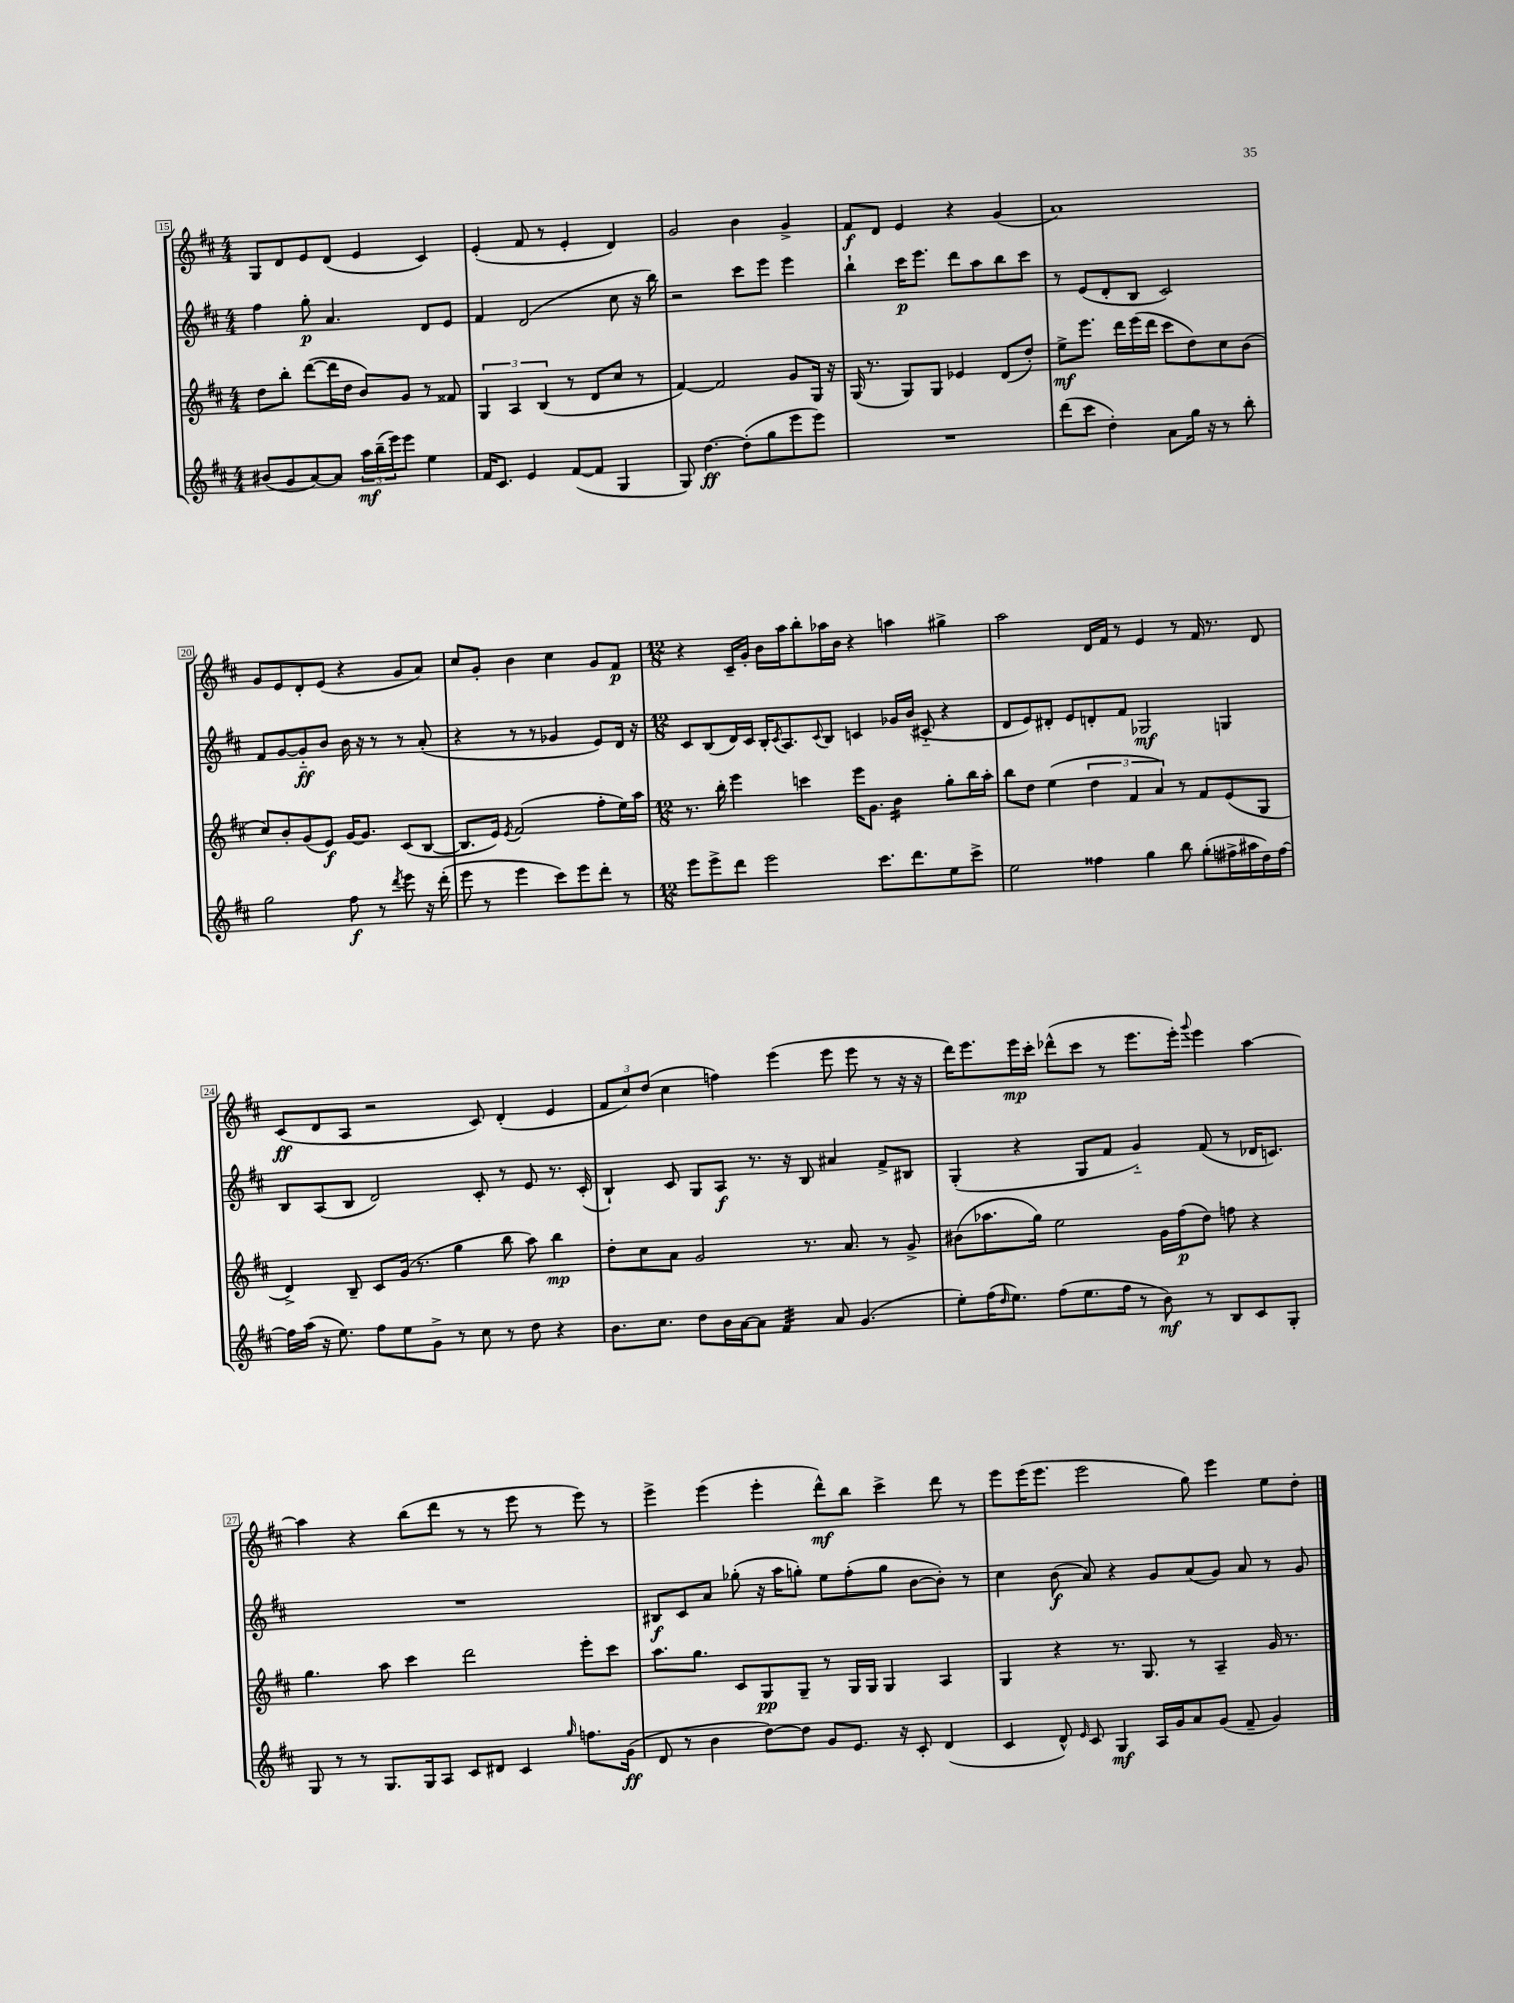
<<
\new StaffGroup <<
\new Staff = "s0" {
    \clef treble \key d \major \numericTimeSignature \time 4/4
    g8 d'8 e'8 d'8( e'4 cis'4) |
    e'4-.( fis'8 r8 e'4-. d'4) |
    g'2 b'4 g'4-> |
    fis'8\f d'8 e'4 r4 g'4( |
    a'1) |
    g'8 e'8 d'8-. e'8( r4 g'8 a'8) |
    cis''8 g'8-. b'4 cis''4 g'8 fis'8\p |
    \numericTimeSignature \time 12/8 r4 cis'16-- g'16-. b'16 a''16 b''8-. aes''16 b'16 r4 a''4 gis''4-> |
    a''2 d'16 fis'16 r8 e'4 r8 fis'16 r8. d'8 |
    cis'8\ff( d'8 a8 r2 cis'8) d'4-.( e'4 |
    \tuplet 3/2 { fis'8 cis''8) d''8( } cis''4 f''4) e'''4( e'''8 e'''8 r8 r16 r16 |
    d'''16) e'''8. e'''16\mp cis'''16-. des'''8-^( cis'''8 r8 e'''8. e'''16-.) \appoggiatura { g'''8 } e'''4 a''4~ |
    a''4 r4 b''8( d'''8 r8 r8 e'''8 r8 e'''8) r8 |
    e'''4-> e'''4( e'''4-. d'''8-^\mf) b''8 cis'''4-> d'''8 r8 |
    e'''8 e'''16( e'''8. e'''2 g''8) e'''4 e''8 d''8-. \bar "|." |
}
\new Staff = "s1" {
    \clef treble \key d \major \numericTimeSignature \time 4/4
    fis''4 g''8-.\p a'4. d'8 e'8 |
    fis'4 d'2( cis''8 r16 b''16) |
    r2 cis'''8 e'''8 e'''4 |
    b''4-! cis'''16\p e'''8. d'''8 a''8 b''8 cis'''8 |
    r8 e'8( d'8-. b8 cis'2) |
    fis'8 g'8~ g'8-_\ff b'8 b'16 r16 r8 r8 a'8-.( |
    r4 r8 r8 ges'4 e'8) d'16 r16 |
    \numericTimeSignature \time 12/8 cis'8 b8( d'16) cis'16 b16-. \acciaccatura { cis'8 } a8. \appoggiatura { cis'8 } b8 c'4 ges'16 b'16( cis'8-_ r4 |
    d'8 e'8) dis'8-. e'8 d'8-. fis'8 ges2\mf g4 |
    b8 a8( b8 d'2) cis'8-. r8 e'8 r8. cis'16-.( |
    b4-!) cis'8 g8 a8\f r8. r16 b8 ais'4 fis'8-> bis8 |
    g4-.( r4 g8 fis'8 g'4-_) fis'8( r8 des'16 c'8.) |
    R1. |
    bis8\f cis'8 a'8 ges''8-.( r16 a''16 g''8-.) e''8 fis''8-.( g''8 b'8~ b'8-.) r8 |
    cis''4 b'8\f( a'8) r4 g'8 a'8( g'8) a'8 r8 g'8 \bar "|." |
}
\new Staff = "s2" {
    \clef treble \key d \major \numericTimeSignature \time 4/4
    d''8 b''8-. d'''8~( d'''16 d''16 b'8) g'8 r8 fisis'8 |
    \tuplet 3/2 { g4 a4 b4( } r8 d'8 cis''8 r8 |
    fis'4~) fis'2 g'8 g16 r16 |
    g16( r8. g8) g8 ees'4 d'8( d''8-.) |
    e''8->\mf e'''8. d'''16 e'''16( d'''16 cis'''8 d''8) cis''8 b'8( |
    cis''8) b'8-. g'8( e'8\f) g'16~ g'8. cis'8( b8~ |
    b8. e'16) \acciaccatura { e'8 } fis'2( fis''8-. e''16) a''16 |
    \numericTimeSignature \time 12/8 r8. b''16-. e'''4 c'''4 e'''16 g'8. b'4:16 g''8-. b''16 a''16-. |
    b''8 d''8 e''4( \tuplet 3/2 { d''4 fis'4 a'4) } r8 fis'8 e'8( g8 |
    d'4->) b8-- cis'8 g'16( r8. g''4 b''8 a''8) b''4\mp |
    d''8-. cis''8 a'8 g'2 r8. a'8. r8 g'8-> |
    bis'8( aes''8. g''16) e''2 g'16 fis''16\p( d''8) f''8 r4 |
    g''4. a''8 cis'''4 d'''2 e'''8-. cis'''8 |
    a''8. g''8. cis'8 g8\pp g8-- r8 g16 g16 g4 a4 |
    g4 r4 r8. g8. r8 a4-- g'16 r8. \bar "|." |
}
\new Staff = "s3" {
    \clef treble \key d \major \numericTimeSignature \time 4/4
    bis'8( g'8 a'8~) a'8 \tuplet 3/2 { a''16\mf b''16--( e'''16) } e'''8 e''4 |
    fis'16 cis'8. e'4 fis'8~( fis'8 g4 |
    g8) d''4.~\ff d''8-.( g''8 e'''8 e'''8) |
    R1 |
    d'''8( cis'''8 d''4-.) a'8 g''16 r16 r8 b''8-. |
    g''2 fis''8\f r8 \acciaccatura { d'''8 } e'''8 r16 d'''16-.( |
    e'''8 r8 e'''4 cis'''8) e'''8 d'''8-. r8 |
    \numericTimeSignature \time 12/8 e'''8 e'''8-> d'''8 e'''2 cis'''8. d'''8. e''8 cis'''8-> |
    e''2 fisis''4 g''4 b''8 g''8-.( fis''16-> ais''16 d''16) fis''16~ |
    fis''16 a''16( r16 e''8.) fis''8 e''8 g'8-> r8 cis''8 r8 d''8 r4 |
    b'8. cis''8. d''8 b'16 a'16~ a'8 fis'4:32 a'8 g'4.( |
    e''8-.) fis''16( \grace { d''16 } e''8.) fis''8( e''8. fis''16 r8 b'8\mf) r8 b8 cis'8 g8-. |
    g8 r8 r8 g8. g16 a8 cis'8 dis'8 cis'4 \grace { g''16 } f''8. g'16\ff( |
    d'8 r8 b'4 d''8~) d''8 g'8 e'8. r16 cis'8-. d'4( |
    cis'4 d'8-^) \grace { e'16 } cis'8 g4\mf a16 g'16 a'8 g'8( fis'8-- g'4) \bar "|." |
}
>>
>>
\layout { \context { \Score currentBarNumber = #15 \override BarNumber.stencil = #(make-stencil-boxer 0.1 0.3 ly:text-interface::print) } }
